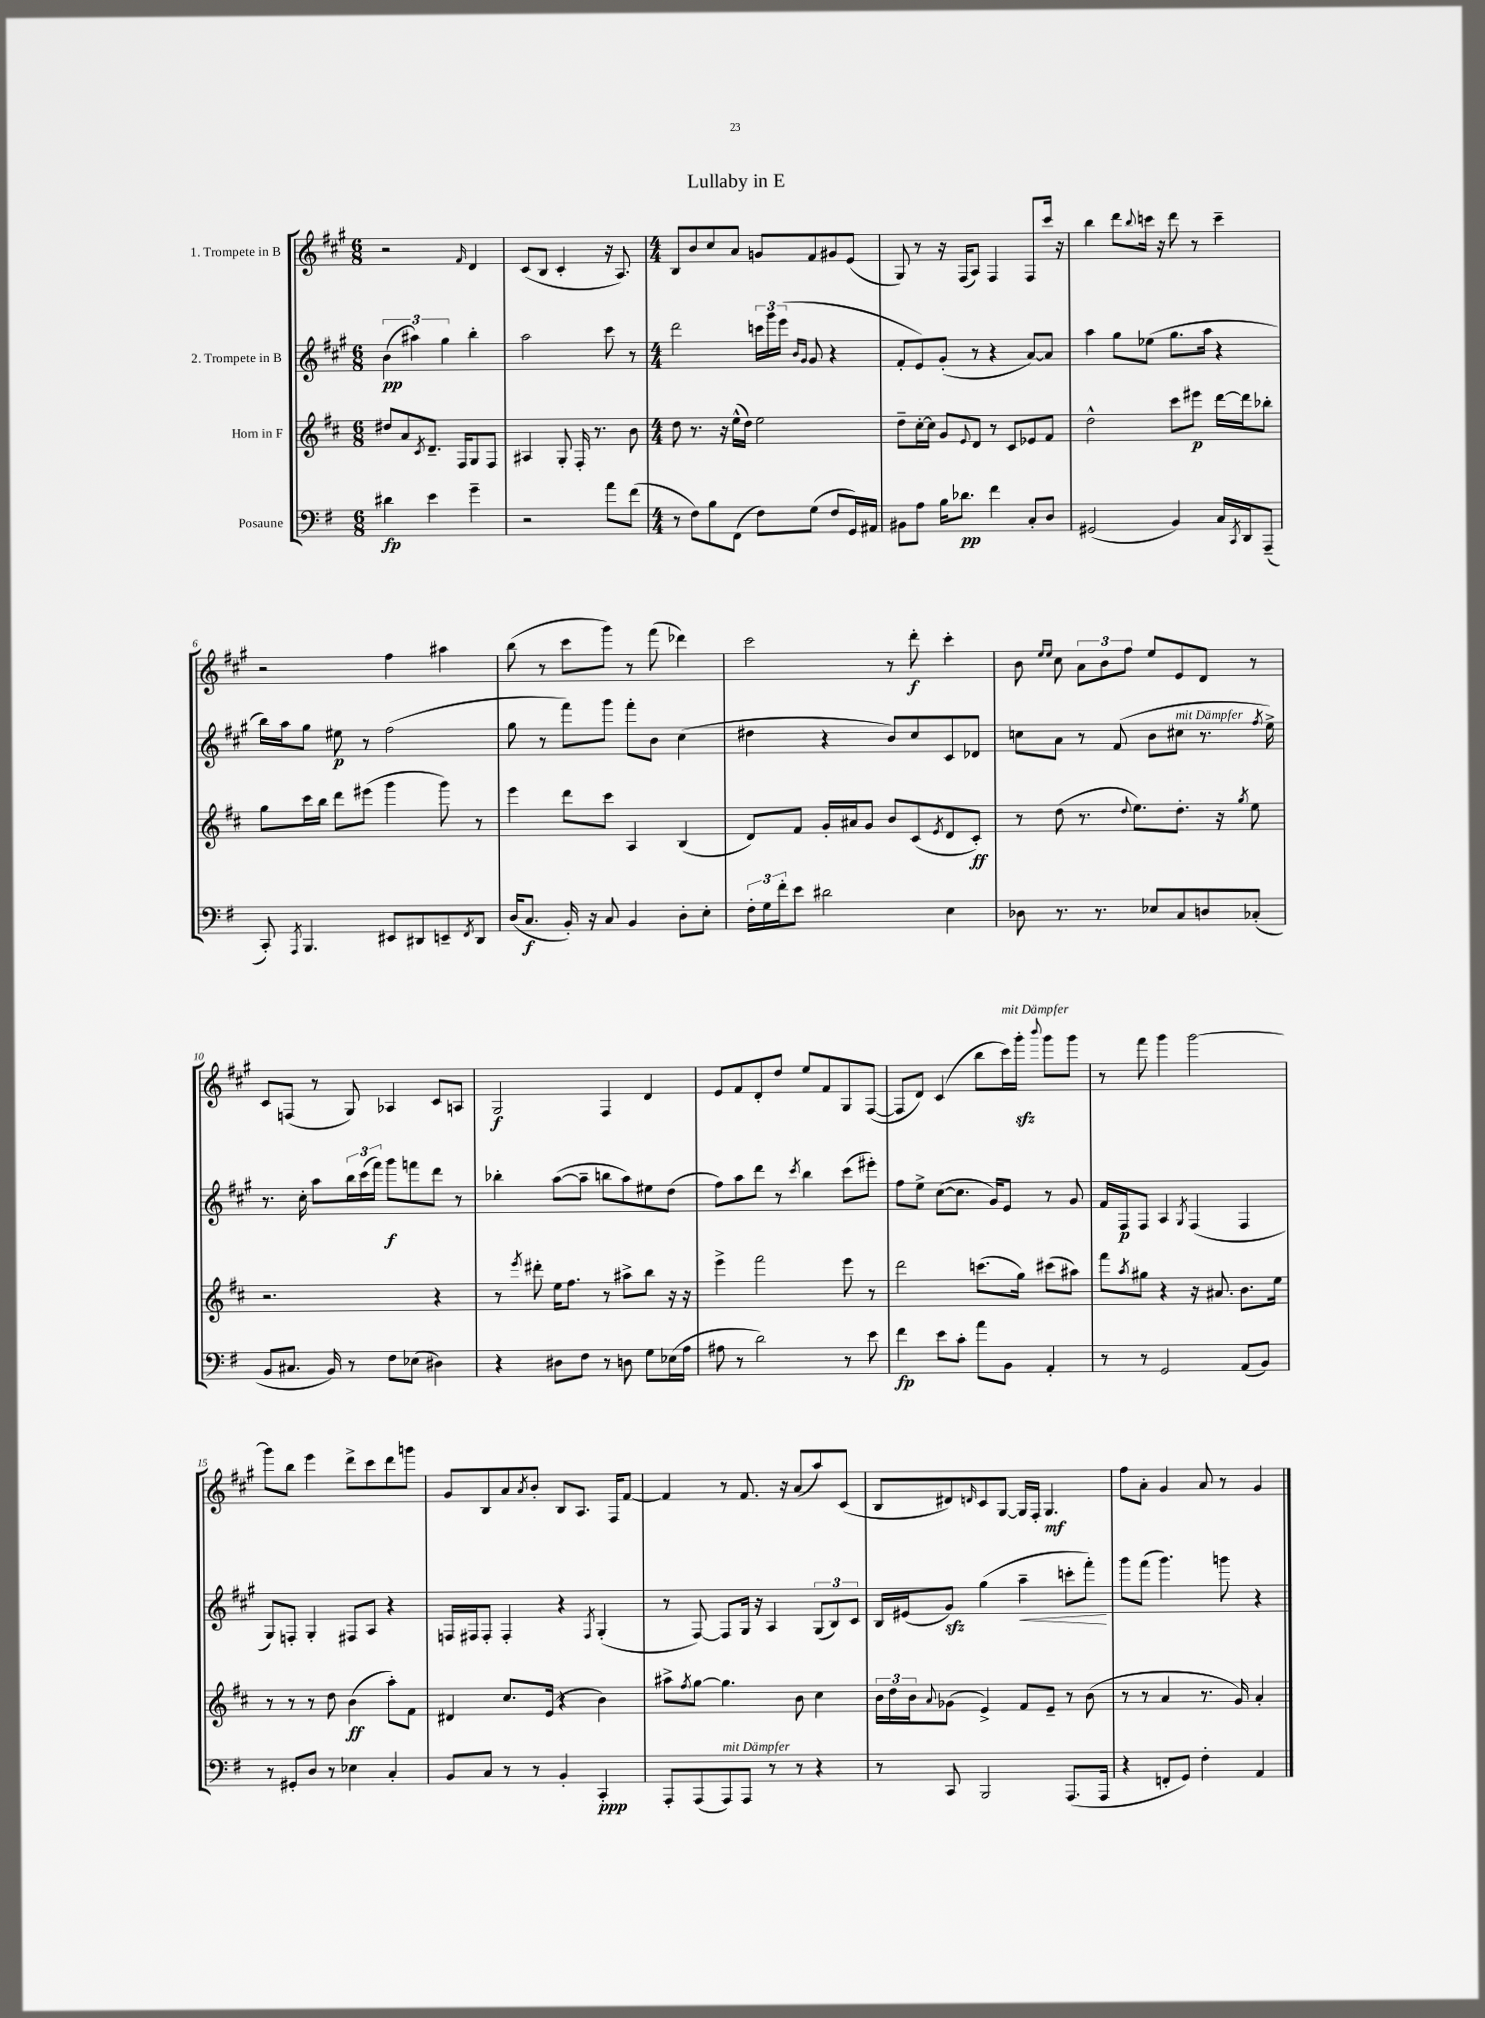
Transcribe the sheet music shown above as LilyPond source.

\header { title = "Lullaby in E" }
<<
\new StaffGroup <<
\new Staff = "s0" \with { instrumentName = "1. Trompete in B" } {
    \clef treble \key a \major \numericTimeSignature \time 6/8
    r2 \grace { fis'16 } d'4 |
    cis'8( b8 cis'4-. r16 a8.) |
    \numericTimeSignature \time 4/4 b8 b'8 cis''8 a'8 g'8 fis'8 gis'8 e'8( |
    gis8) r8 r16 fis16( a8) fis4 fis8 cis'''16 r16 |
    b''4 d'''8 \appoggiatura { b''8 } c'''16 r16 d'''8 r8 c'''4-- |
    r2 fis''4 ais''4 |
    b''8( r8 cis'''8 gis'''8) r8 fis'''8( des'''4) |
    cis'''2 r8 d'''8-.\f cis'''4-. |
    b'8 \grace { e''16 e''16 } cis''8 \tuplet 3/2 { a'8 b'8 fis''8 } e''8 e'8 d'8 r8 |
    cis'8 f8( r8 gis8) aes4 cis'8 a8 |
    gis2\f fis4 d'4 |
    e'8 fis'8 d'8-. d''8 e''8 fis'8 gis8 fis8~( |
    fis8 d'8) cis'4( b''8 cis'''16^\markup { \italic "mit Dämpfer" }) gis'''16-.\sfz \appoggiatura { b'''8 } gis'''8 gis'''8 |
    r8 fis'''8 gis'''4 gis'''2~ |
    gis'''8 b''8 e'''4 d'''8-> cis'''8 d'''8 g'''8 |
    gis'8 b8 a'8 \acciaccatura { a'8 } b'8-. b8 a8. fis16 fis'8~ |
    fis'4 r8 fis'8. r16 a'8( a''8) cis'8( |
    b8 dis'8) \grace { d'16 } cis'8 gis8~ gis16 fis16-. gis4.\mf |
    fis''8 a'8-. gis'4 a'8 r8 gis'4 \bar "|." |
}
\new Staff = "s1" \with { instrumentName = "2. Trompete in B" } {
    \clef treble \key a \major \numericTimeSignature \time 6/8
    \tuplet 3/2 { b'4\pp( ais''4) gis''4 } b''4-. |
    a''2 cis'''8 r8 |
    \numericTimeSignature \time 4/4 d'''2 \tuplet 3/2 { c'''16 gis'''16 e'''16( } \grace { b'16 gis'16 } gis'8 r4 |
    fis'8-. e'8) gis'8-.( r8 r4 a'8~) a'8 |
    a''4 gis''8 ees''8( gis''8. a''16 r4 |
    b''16) a''16 gis''8 eis''8\p r8 fis''2( |
    gis''8 r8 fis'''8) gis'''8 fis'''8-. b'8 cis''4( |
    dis''4 r4 b'8) cis''8 cis'8 des'8 |
    c''8 a'8 r8 fis'8( b'8 cis''8^\markup { \italic "mit Dämpfer" } r8. \acciaccatura { fis''8 } e''16->) |
    r8. cis''16-. a''8 \tuplet 3/2 { b''16 cis'''16( fis'''16) } gis'''8\f f'''8 d'''8 r8 |
    bes''4-. a''8~( a''8-- b''8 a''8) eis''8 d''8( |
    fis''8) a''8 d'''8 r8 \acciaccatura { cis'''8 } b''4 cis'''8( eis'''8-.) |
    fis''8 e''8-> cis''8~( cis''8. gis'16) e'8 r8 gis'8 |
    fis'16 fis16\p fis8 a4 \acciaccatura { gis8 } fis4( fis4 |
    gis8) f8-. gis4-. fis8 a8 r4 |
    f16 fis16 fis8-. fis4-. r4 \acciaccatura { fis8 } gis4-.( |
    r8 fis8~) fis8 gis16 r16 a4 \tuplet 3/2 { gis8( b8) cis'8 } |
    b16 eis'16( gis'8\sfz) gis''4( a''4--\< c'''8-. fis'''8-.\!) |
    gis'''8 fis'''8( gis'''4.) g'''8 r4 \bar "|." |
}
\new Staff = "s2" \with { instrumentName = "Horn in F" } {
    \clef treble \key d \major \numericTimeSignature \time 6/8
    dis''8 a'8 \acciaccatura { cis'8 } d'8.-- fis16 g8 fis8 |
    ais4 g8-. fis16-. r8. b'8 |
    \numericTimeSignature \time 4/4 d''8 r8. r16 e''16-^( d''16) e''2 |
    d''8-- cis''16~-. cis''16 g'8 \appoggiatura { e'8 } d'8 r8 cis'8 ees'8 fis'8 |
    d''2-^ cis'''8 eis'''8\p d'''16~ d'''16 bes''8-. |
    g''8 cis'''16 b''16 d'''8 eis'''8( g'''4 g'''8) r8 |
    e'''4 d'''8 cis'''8 a4 b4( |
    d'8) fis'8 g'16-. ais'16 g'8 b'8 cis'8( \acciaccatura { e'8 } d'8 cis'8-.\ff) |
    r8 d''8( r8. \appoggiatura { d''8 } e''8.) d''8.-. r16 \acciaccatura { g''8 } e''8 |
    r2. r4 |
    r8 \acciaccatura { e'''8 } dis'''8-. e''16 fis''8. r8 ais''8-> b''8 r16 r16 |
    e'''4-> fis'''2 e'''8 r8 |
    d'''2 c'''8.( g''16) cis'''8( ais''8) |
    fis'''8 \acciaccatura { a''8 } gis''8 r4 r16 ais'8. b'8. e''16 |
    r8 r8 r8 d''8 b'4\ff( a''8-.) fis'8 |
    dis'4 cis''8. e'16( r4 b'4) |
    ais''8-> \acciaccatura { fis''8 } g''8~ g''4. b'8 cis''4 |
    \tuplet 3/2 { b'16 d''16 b'16 } \appoggiatura { a'8 } ges'8( e'4->) fis'8 e'8-- r8 b'8( |
    r8 r8 a'4 r8. g'16) a'4-. \bar "|." |
}
\new Staff = "s3" \with { instrumentName = "Posaune" } {
    \clef bass \key g \major \numericTimeSignature \time 6/8
    dis'4\fp e'4 g'4-- |
    r2 a'8 fis'8( |
    \numericTimeSignature \time 4/4 r8 fis8) b8 fis,8( fis8) g8( fis8 g,16) ais,16 |
    bis,8 a8 b16 des'8.\pp fis'4 c8-. d8 |
    gis,2( b,4) c16 \acciaccatura { c,8 } d,16 a,,8--( |
    c,8-.) \acciaccatura { a,,8 } b,,4. eis,8 dis,8 e,8-- \acciaccatura { fis,8 } dis,8 |
    d16( c8.\f b,16-.) r16 c8 b,4 d8-. e8-. |
    \tuplet 3/2 { fis16-. g16 fis'16-. } e'8 dis'2 e4 |
    des8 r8. r8. ees8 c8 d8 ces8-.( |
    b,8 cis8. b,16) r8 fis8 ees8( dis4) |
    r4 dis8 fis8 r8 d8 g8 ees16( a16 |
    ais8 r8 d'2) r8 e'8 |
    fis'4\fp e'8 c'8-. a'8 b,8 a,4-. |
    r8 r8 g,2 a,8( b,8) |
    r8 gis,8-. d8 r8 ees4 c4-. |
    b,8 c8 r8 r8 b,4-. c,4-.\ppp |
    a,,8-. a,,8( a,,8^\markup { \italic "mit Dämpfer" }) a,,8 r8 r8 r4 |
    r8 c,8 b,,2 a,,8.( a,,16 |
    r4 f,8-. g,8) fis4-. a,4 \bar "|." |
}
>>
>>
